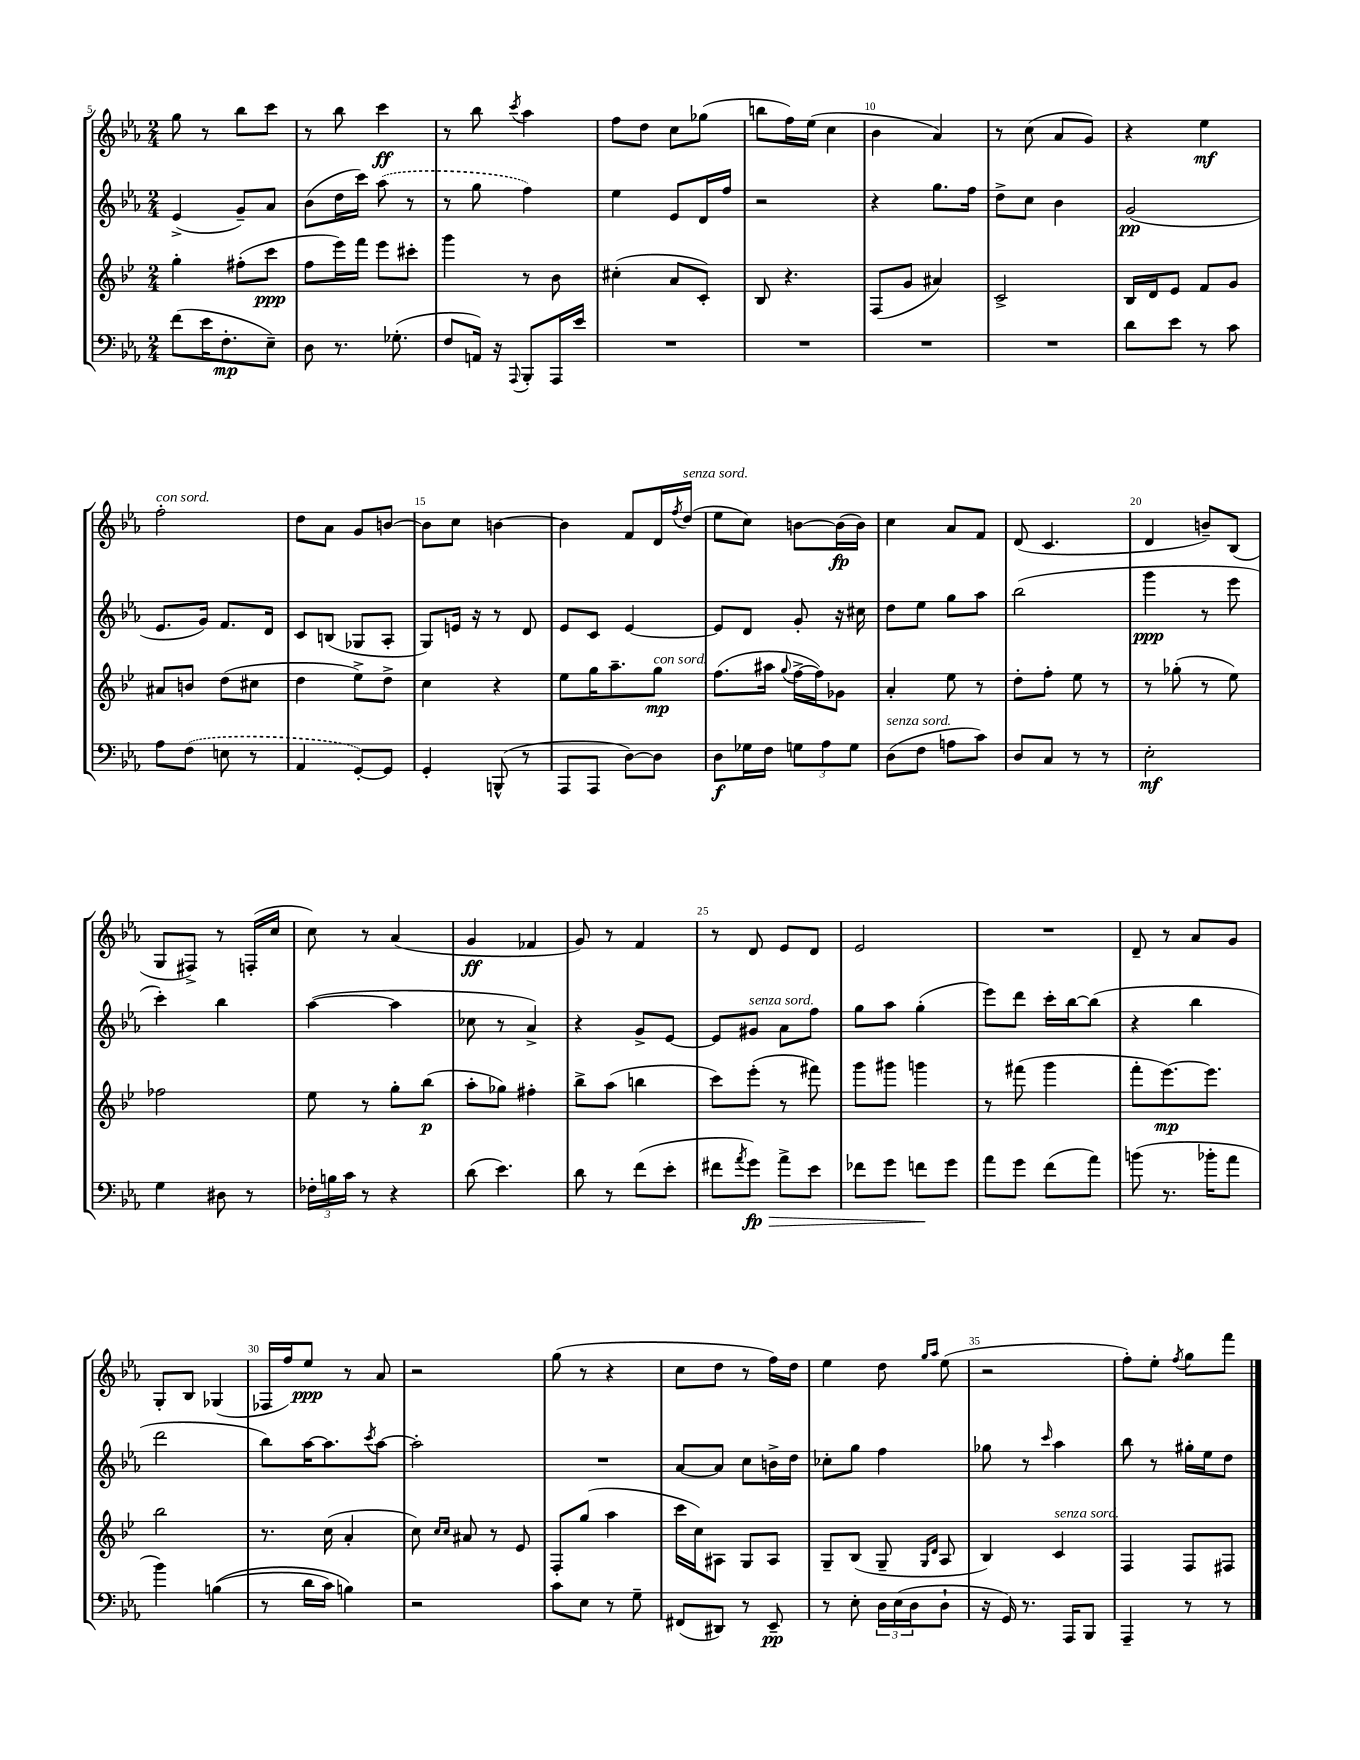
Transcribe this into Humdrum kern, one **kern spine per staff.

**kern	**dynam	**kern	**dynam	**kern	**dynam	**kern	**dynam
*part4	*part4	*part3	*part3	*part2	*part2	*part1	*part1
*staff4	*staff4	*staff3	*staff3	*staff2	*staff2	*staff1	*staff1
*clefF4	*	*clefG2	*	*clefG2	*	*clefG2	*
*k[b-e-a-]	*	*k[b-e-]	*	*k[b-e-a-]	*	*k[b-e-a-]	*
*M2/4	*	*M2/4	*	*M2/4	*	*M2/4	*
=5	=5	=5	=5	=5	=5	=5	=5
(8f\L	.	4gg'\	.	(4e-^/	.	8gg\	.
16e-\K	.	.	.	.	.	8r	.
8.F'\	mp	.	.	.	.	.	.
.	.	(8ff#X'\L	.	8g~/L)	.	8bb-\L	.
8E-~\J)	.	8ccc\J	ppp	8a-/J	.	8ccc\J	.
=6	=6	=6	=6	=6	=6	=6	=6
8D\	.	8ff\L	.	(8b-\L	.	8r	.
8.r	.	16eee-\L)	.	16dd\L	.	8bb-\	.
.	.	16fff\JJ	.	16ccc\JJ)	.	.	.
.	.	8eee-\L	.	(8aa-\	.	4ccc\	ff
(8.G-X'\	.	.	.	.	.	.	.
.	.	8ccc#X'\J	.	8r	.	.	.
=7	=7	=7	=7	=7	=7	=7	=7
8F/L	.	4ggg\	.	8r	.	8r	.
16AAn/Jk)	.	.	.	8gg\	.	8bb-\	.
16r	.	.	.	.	.	.	.
8qqAAA-/	.	.	.	.	.	8qccc/	.
8BBB-'/L	.	8r	.	4ff\)	.	4aa-\	.
16AAA-/L	.	8b-\	.	.	.	.	.
16e-/JJ	.	.	.	.	.	.	.
=8	=8	=8	=8	=8	=8	=8	=8
2r	.	(4cc#X'\	.	4ee-\	.	8ff\L	.
.	.	.	.	.	.	8dd\J	.
.	.	8a/L	.	8e-/L	.	8cc\L	.
.	.	8c'/J)	.	16d/L	.	(8gg-X\J	.
.	.	.	.	16ff/JJ	.	.	.
=9	=9	=9	=9	=9	=9	=9	=9
2r	.	8B-/	.	2r	.	8bbn\L	.
.	.	4.r	.	.	.	16ff\L)	.
.	.	.	.	.	.	(16ee-\JJ	.
.	.	.	.	.	.	4cc\	.
=10	=10	=10	=10	=10	=10	=10	=10
2r	.	(8F/L	.	4r	.	4b-\	.
.	.	8g/J	.	.	.	.	.
.	.	4a#X/)	.	8.gg\L	.	4a-/)	.
.	.	.	.	16ff\Jk	.	.	.
=11	=11	=11	=11	=11	=11	=11	=11
2r	.	2c^/	.	8dd^\L	.	8r	.
.	.	.	.	8cc\J	.	(8cc\	.
.	.	.	.	4b-\	.	8a-/L	.
.	.	.	.	.	.	8g/J)	.
=12	=12	=12	=12	=12	=12	=12	=12
8d\L	.	16B-/LL	.	(2g/	pp	4r	.
.	.	16d/J	.	.	.	.	.
8e-\J	.	8e-/J	.	.	.	.	.
8r	.	8f/L	.	.	.	4ee-\	mf
8c\	.	8g/J	.	.	.	.	.
!!LO:LB:g=z
=13	=13	=13	=13	=13	=13	=13	=13
!	!	!	!	!	!	!LO:TX:a:i:t=con sord.	!
8A-\L	.	8a#X/L	.	8.e-/L	.	2ff'\	.
(8F\J	.	8bn/J	.	.	.	.	.
.	.	.	.	16g/Jk)	.	.	.
8En\	.	(8dd\L	.	8.f/L	.	.	.
8r	.	8cc#X\J	.	.	.	.	.
.	.	.	.	16d/Jk	.	.	.
=14	=14	=14	=14	=14	=14	=14	=14
4AA-/	.	4dd\	.	8c/L	.	8dd\L	.
.	.	.	.	(8Bn/J	.	8a-\J	.
[8GG'/L)	.	8ee-^\L)	.	8G-X/L	.	8g/L	.
8GG/J]	.	8dd^\J	.	8A-'/J	.	[8bn/J	.
=15	=15	=15	=15	=15	=15	=15	=15
4GG'/	.	4cc\	.	8G/L)	.	8b\L]	.
.	.	.	.	16en/Jk	.	8cc\J	.
.	.	.	.	16r	.	.	.
(8BBBn^^/	.	4r	.	8r	.	[4bn\	.
8r	.	.	.	8d/	.	.	.
=16	=16	=16	=16	=16	=16	=16	=16
8AAA-/L	.	8ee-\L	.	8e-/L	.	4b\]	.
8AAA-/J	.	16gg\K	.	8c/J	.	.	.
.	.	8.aa~\	.	.	.	.	.
[8D\L)	.	.	.	[4e-/	.	8f/L	.
!	!	!LO:TX:a:i:t=con sord.	!	!	!	!	!
8D\J]	.	8gg\J	mp	.	.	16d/L	.
.	.	.	.	.	.	8qff/	.
!	!	!	!	!	!	!LO:TX:a:i:t=senza sord.	!
.	.	.	.	.	.	(16dd/JJ	.
=17	=17	=17	=17	=17	=17	=17	=17
8D\L	f	(8.ff\L	.	8e-/L]	.	8ee-\L	.
16G-X\L	.	.	.	8d/J	.	8cc\J)	.
16F\JJ	.	16aa#X\Jk	.	.	.	.	.
.	.	8qqgg/	.	.	.	.	.
12Gn\L	.	[16ff^\LL	.	8g'/	.	[8bn\L	.
.	.	16ff\J])	.	.	.	.	.
12A-\	.	.	.	.	.	.	.
.	.	8g-X\J	.	16r	.	(16b\L]	fp
12G\J	.	.	.	.	.	.	.
.	.	.	.	16cc#X\	.	16b\JJ)	.
=18	=18	=18	=18	=18	=18	=18	=18
!LO:TX:a:i:t=senza sord.	!	!	!	!	!	!	!
(8D\L	.	4a'/	.	8dd\L	.	4cc\	.
8F\J	.	.	.	8ee-\J	.	.	.
8An\L	.	8ee-\	.	8gg\L	.	8a-/L	.
8c\J)	.	8r	.	8aa-\J	.	8f/J	.
=19	=19	=19	=19	=19	=19	=19	=19
8D/L	.	8dd'\L	.	(2bb-\	.	(8d/	.
8C/J	.	8ff'\J	.	.	.	4.c/	.
8r	.	8ee-\	.	.	.	.	.
8r	.	8r	.	.	.	.	.
=20	=20	=20	=20	=20	=20	=20	=20
2E-'\	mf	8r	.	4ggg\	ppp	4d/	.
.	.	(8gg-X'\	.	.	.	.	.
.	.	8r	.	8r	.	8bn~/L)	.
.	.	8ee-\)	.	8eee-\	.	(8B-/J	.
!!LO:LB:g=z
=21	=21	=21	=21	=21	=21	=21	=21
4G\	.	2ff-X\	.	4ccc'\)	.	8G/L	.
.	.	.	.	.	.	8F#X^/J)	.
8D#X\	.	.	.	4bb-\	.	8r	.
8r	.	.	.	.	.	(16Fn'/LL	.
.	.	.	.	.	.	16cc/JJ	.
=22	=22	=22	=22	=22	=22	=22	=22
24F-X'\LL	.	8ee-\	.	([4aa-\	.	8cc\)	.
24Bn\	.	.	.	.	.	.	.
24c\JJ	.	.	.	.	.	.	.
8r	.	8r	.	.	.	8r	.
4r	.	8gg'\L	.	4aa-\]	.	(4a-/	.
.	.	(8bb-\J	p	.	.	.	.
=23	=23	=23	=23	=23	=23	=23	=23
(8d\	.	8aa'\L	.	8cc-X\	.	4g/	ff
4.e-\)	.	8gg-X\J)	.	8r	.	.	.
.	.	4ff#X'\	.	4a-^/)	.	4f-X/	.
=24	=24	=24	=24	=24	=24	=24	=24
8d\	.	8bb-^\L	.	4r	.	8g/)	.
8r	.	(8aa\J	.	.	.	8r	.
(8f\L	.	4bbn\	.	8g^/L	.	4f/	.
8e-'\J	.	.	.	[8e-/J	.	.	.
=25	=25	=25	=25	=25	=25	=25	=25
8f#X\L	.	8ccc\L)	.	8e-/L]	.	8r	.
8qa-/	.	.	.	.	.	.	.
!	!	!	!	!LO:TX:a:i:t=senza sord.	!	!	!
!	!LO:HP:b	!	!	!	!	!	!
8g\J)	> fp	(8eee-'\J	.	8g#X/J	.	8d/	.
8a-^\L	.	8r	.	8a-\L	.	8e-/L	.
8e-\J	.	8fff#X\)	.	8ff\J	.	8d/J	.
=26	=26	=26	=26	=26	=26	=26	=26
8f-X\L	.	8ggg\L	.	8gg\L	.	2e-/	.
8g\J	.	8ggg#X\J	.	8aa-\J	.	.	.
8fn\L	.	4gggn\	.	(4gg'\	.	.	.
8g\J	]	.	.	.	.	.	.
=27	=27	=27	=27	=27	=27	=27	=27
8a-\L	.	8r	.	8eee-\L)	.	2r	.
8g\J	.	(8fff#X\	.	8ddd\J	.	.	.
(8f\L	.	4ggg\	.	16ccc'\LL	.	.	.
.	.	.	.	[16bb-\J	.	.	.
8a-\J)	.	.	.	(8bb-\J]	.	.	.
=28	=28	=28	=28	=28	=28	=28	=28
(8bn\	.	8fff'\L	.	4r	.	8d~/	.
8.r	.	[8.eee-\)	mp	.	.	8r	.
.	.	.	.	4bb-\	.	8a-/L	.
16b-X'\KL	.	8.eee-\J]	.	.	.	.	.
8a-\J	.	.	.	.	.	8g/J	.
!!LO:LB:g=z
=29	=29	=29	=29	=29	=29	=29	=29
4b-\)	.	2bb-\	.	2ddd\	.	8G'/L	.
.	.	.	.	.	.	8B-/J	.
((4Bn\	.	.	.	.	.	(4G-X/	.
=30	=30	=30	=30	=30	=30	=30	=30
8r	.	8.r	.	8bb-\L)	.	16F-X/LL	.
.	.	.	.	.	.	16ff/J)	.
16d\LL	.	.	.	[16aa-\K	.	8ee-/J	ppp
16c\JJ)	.	(16cc\	.	8.aa-\]	.	.	.
4Bn\)	.	4a'/	.	.	.	8r	.
.	.	.	.	8qccc/	.	.	.
.	.	.	.	[8aa-\J	.	8a-/	.
=31	=31	=31	=31	=31	=31	=31	=31
2r	.	8cc\)	.	2aa-'\]	.	2r	.
.	.	16qqcc/LL	.	.	.	.	.
.	.	16qqcc/JJ	.	.	.	.	.
.	.	8a#X/	.	.	.	.	.
.	.	8r	.	.	.	.	.
.	.	8e-/	.	.	.	.	.
=32	=32	=32	=32	=32	=32	=32	=32
8c\L	.	8F'/L	.	2r	.	(8gg\	.
8E-\J	.	(8gg/J	.	.	.	8r	.
8r	.	4aa\	.	.	.	4r	.
8G~\	.	.	.	.	.	.	.
=33	=33	=33	=33	=33	=33	=33	=33
(8FF#X/L	.	16ccc\LL	.	[8a-/L	.	8cc\L	.
.	.	16cc\J)	.	.	.	.	.
8DD#X/J)	.	8A#X\J	.	8a-/J]	.	8dd\J	.
8r	.	8G/L	.	8cc\L	.	8r	.
8EE-~/	pp	8A#/J	.	16bn^\L	.	16ff\LL)	.
.	.	.	.	16dd\JJ	.	16dd\JJ	.
=34	=34	=34	=34	=34	=34	=34	=34
8r	.	8G~/L	.	8cc-X'\L	.	4ee-\	.
8E-'\	.	(8B-/J	.	8gg\J	.	.	.
24D\LL	.	8G~/	.	4ff\	.	8dd\	.
(24E-\	.	.	.	.	.	.	.
24D\J	.	.	.	.	.	.	.
.	.	16qqG/LL	.	.	.	16qqgg/LL	.
.	.	16qqd/JJ	.	.	.	16qqaa-/JJ	.
8D`\J	.	8A/	.	.	.	(8ee-\	.
=35	=35	=35	=35	=35	=35	=35	=35
16r	.	4B-/)	.	8gg-X\	.	2r	.
16GG/)	.	.	.	.	.	.	.
8.r	.	.	.	8r	.	.	.
.	.	.	.	16qqccc/	.	.	.
!	!	!LO:TX:a:i:t=senza sord.	!	!	!	!	!
.	.	4c/	.	4aa-\	.	.	.
16AAA-/KL	.	.	.	.	.	.	.
8BBB-/J	.	.	.	.	.	.	.
=36	=36	=36	=36	=36	=36	=36	=36
4AAA-~/	.	4F/	.	8bb-\	.	8ff'\L)	.
.	.	.	.	8r	.	8ee-'\J	.
.	.	.	.	.	.	8qff/	.
8r	.	8F/L	.	16gg#X'\LL	.	8gg\L	.
.	.	.	.	16ee-\J	.	.	.
8r	.	8F#X/J	.	8dd\J	.	8fff\J	.
==	==	==	==	==	==	==	==
*-	*-	*-	*-	*-	*-	*-	*-
